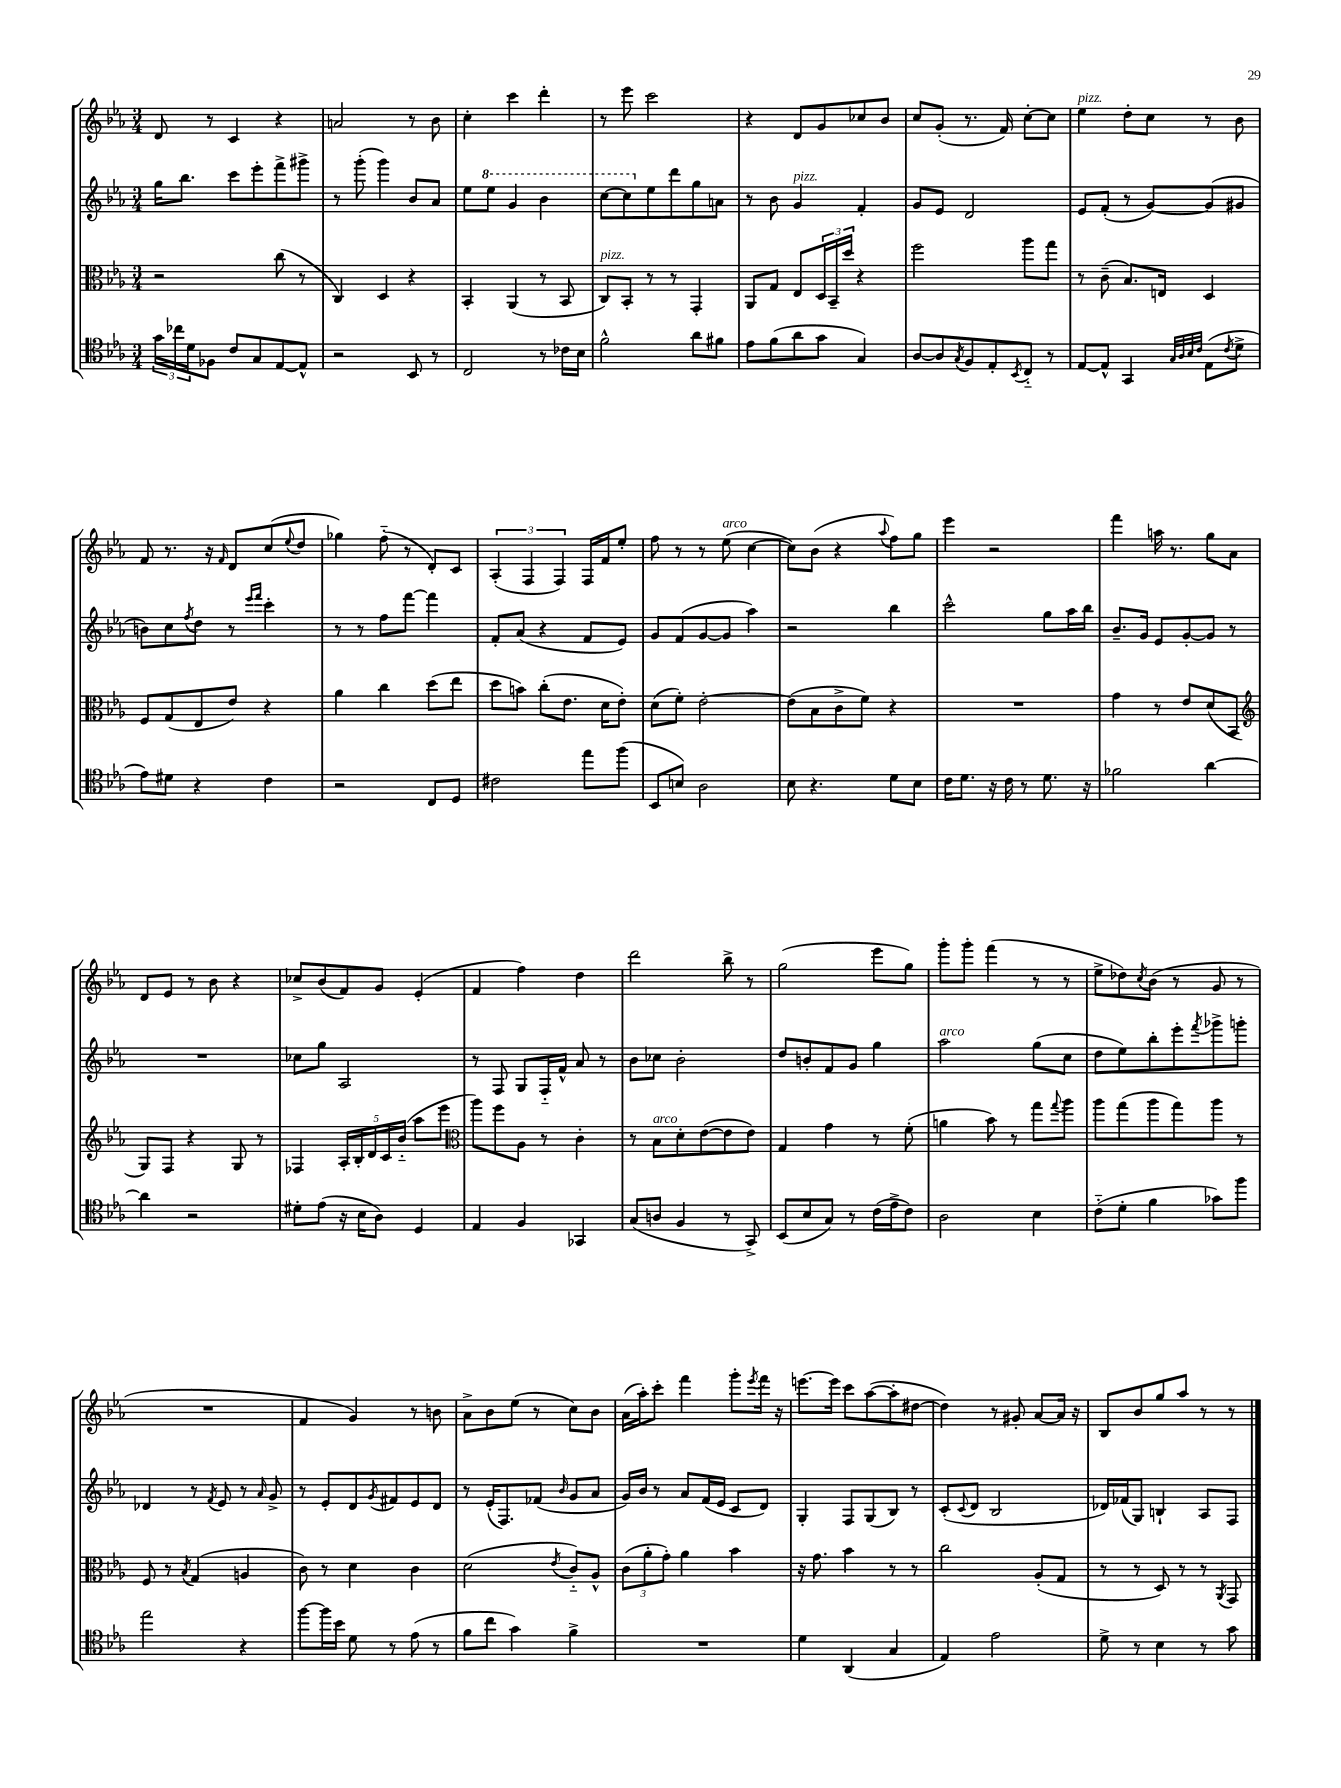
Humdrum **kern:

**kern	**kern	**kern	**kern
*staff4	*staff3	*staff2	*staff1
*clefC4	*clefC3	*clefG2	*clefG2
*k[b-e-a-]	*k[b-e-a-]	*k[b-e-a-]	*k[b-e-a-]
*M3/4	*M3/4	*M3/4	*M3/4
24g	2r	16gg	8d
24cc-	.	.	.
.	.	8.bb-	.
24d	.	.	.
8F-	.	.	8r
8c	.	8ccc	4c
8G	.	8eee-'	.
[8E-	(8cc	8fff^	4r
8E-^^]	8r	8ggg#^	.
=	=	=	=
2r	4C)	8r	2a
.	.	(8ggg'	.
.	4D	4ggg)	.
8BB-	4r	8b-	8r
8r	.	8a-	8b-
=	=	=	=
2C	4BB-'	8ee-	4cc'
.	.	8eee-	.
.	(4AA-	4gg	4ccc
8r	8r	4bb-	4ddd'
16c-	8BB-	.	.
16B-	.	.	.
=	=	=	=
2f^^	8C)	[8ccc	8r
.	8BB-'	8ccc]	8eee-
.	8r	8ee-	2ccc
.	8r	8ddd	.
8a-	4GG'	8gg	.
8f#	.	8a	.
=	=	=	=
8e-	8AA-	8r	4r
(8f	8G	8b-	.
8a-	8E-	4g	8d
8g	24D	.	8g
.	24BB-~	.	.
.	24dd	.	.
4G)	4r	4f'	8cc-
.	.	.	8b-
=	=	=	=
[8A-	2ff	8g	8cc
8A-]	.	8e-	(8g'
8qG	.	.	.
8F	.	2d	8.r
8E-'	.	.	.
.	.	.	16f)
8qBB-	.	.	.
8C'~	8aa-	.	[8cc'
8r	8gg	.	8cc]
=	=	=	=
[8E-	8r	8e-	4ee-
8E-^^]	(8c~	(8f'	.
4GG	8.B-)	8r	8dd'
.	.	[8g)	8cc
.	16E	.	.
32qqG	.	.	.
32qqA-	.	.	.
32qqB-	.	.	.
32qqc	.	.	.
(8E-	4D	(8g]	8r
8qc	.	.	.
8d^	.	8g#	8b-
=	=	=	=
8e-)	8F	8b)	8f
8d#	(8G	8cc	8.r
.	.	8qff	.
4r	8E-	8dd	.
.	.	.	16r
.	.	.	16qqf
.	8e-)	8r	8d
.	.	16qqeee-	.
.	.	16qqfff	.
4c	4r	4ccc'	(8cc
.	.	.	8qqee-
.	.	.	8dd
=	=	=	=
2r	4a-	8r	4gg-)
.	.	8r	.
.	4cc	8ff	(8ff'~
.	.	[8fff	8r
8C	(8dd	4fff]	8d')
8D	8ee-	.	8c
=	=	=	=
2c#	8dd	8f'	(6A-'
.	8b)	(8a-	.
.	.	.	6F
.	(8cc'	4r	.
.	.	.	6F)
.	8.e-	.	.
8ee-	.	8f	16F
.	16d	.	16f
(8ff	8e-')	8e-)	8ee-'
=	=	=	=
8BB-	(8d	8g	8ff
8B)	8f')	(8f	8r
2A-	[2e-'	[8g	8r
.	.	8g]	(8ee-
.	.	4aa-)	[4cc
=	=	=	=
8B-	(8e-]	2r	8cc])
4.r	8B-	.	(8b-
.	8c^	.	4r
.	8f)	.	.
.	.	.	8qqaa-
8d	4r	4bb-	8ff)
8B-	.	.	8gg
=	=	=	=
16c	2.r	2ccc^^	4eee-
8.d	.	.	.
16r	.	.	2r
16c	.	.	.
8r	.	.	.
8.d	.	8gg	.
.	.	16aa-	.
16r	.	16bb-	.
=	=	=	=
2f-	4g	8.b-~	4fff
.	.	16g	.
.	8r	8e-	16aa
.	.	.	8.r
.	8e-	[8g'	.
[4a-	(8d	8g]	8gg
.	8BB-	8r	8a-
=	=	=	=
*	*clefG2	*	*
4a-]	8G)	2.r	8d
.	8F	.	8e-
2r	4r	.	8r
.	.	.	8b-
.	8G	.	4r
.	8r	.	.
=	=	=	=
8d#'	4F-	8cc-	8cc-^
(8e-	.	8gg	(8b-
16r	20A-'	2A-	8f)
.	20B-'	.	.
16B-	.	.	.
.	20d	.	.
8A-)	.	.	8g
.	20c	.	.
.	(20b-'~	.	.
4D	8aa-	.	(4e-'
.	8eee-	.	.
=	=	=	=
*	*clefC3	*	*
4E-	8aa-)	8r	4f
.	8ff	8F	.
4F	8A-	8G	4ff)
.	8r	16F'~	.
.	.	16f^^	.
4GG-	4c'	8a-	4dd
.	.	8r	.
=	=	=	=
(8G	8r	8b-	2ddd
8A	8B-	8cc-	.
4F	8d'	2b-'	.
.	([8e-	.	.
8r	8e-]	.	8bb-^
8GG^)	8e-)	.	8r
=	=	=	=
(8BB-	4G	8dd	(2gg
8B-	.	8b'	.
8G)	4g	8f	.
8r	.	8g	.
(16c	8r	4gg	8eee-
16e-^	.	.	.
8c)	(8f'	.	8gg)
=	=	=	=
2A-	4a	2aa-	8ggg'
.	.	.	8ggg'
.	8b-)	.	(4fff
.	8r	.	.
4B-	8gg	(8gg	8r
.	8qqgg	.	.
.	8aa-	8cc	8r
=	=	=	=
(8c'~	8aa-	8dd	8ee-^
8d'	(8gg	8ee-)	8dd-)
.	.	.	8qcc
4f	8aa-	8bb-'	(8b-
.	8gg)	8eee-'	8r
.	.	8qfff	.
8g-)	8aa-	8ggg-^	8g
8ff	8r	8ggg'	8r
=	=	=	=
2ee-	8F	4d-	2.r
.	8r	.	.
.	8qB-	.	.
.	(4G	8r	.
.	.	8qf	.
.	.	8e-	.
4r	4A	8r	.
.	.	16qqa-	.
.	.	8g^	.
=	=	=	=
[8ff	8c)	8r	4f
16ff]	8r	8e-'	.
16b-	.	.	.
8d	4d	8d	4g)
.	.	8qg	.
8r	.	8f#	.
(8e-	4c	8e-	8r
8r	.	8d	8b
=	=	=	=
8f	(2d	8r	8a-^
8cc	.	(16e-'	8b-
.	.	8.F)	.
4g)	.	.	(8ee-
.	.	(8f-	8r
.	8qe-	16qqb-	.
4f^	8c'~)	8g	8cc)
.	8A-^^	8a-	8b-
=	=	=	=
2.r	(12c	16g)	(16a-
.	.	16b-	16aa-')
.	12a-'	.	.
.	.	8r	8ccc'
.	12g')	.	.
.	4a-	8a-	4fff
.	.	(16f	.
.	.	16e-	.
.	4b-	8c	8ggg'
.	.	.	8qeee-
.	.	8d)	16fff
.	.	.	16r
=	=	=	=
4d	16r	4G'	[8.eee
.	8.g	.	.
.	.	.	16eee]
(4AA-	4b-	8F	8ccc
.	.	(8G	([8aa-
4G	8r	8B-)	8aa-']
.	8r	8r	[8dd#
=	=	=	=
4E-)	2cc	(8c'	4dd#])
.	.	8qqc	.
.	.	8d	.
2e-	.	2B-	8r
.	.	.	8g#'
.	(8A-'	.	[8a-
.	8G	.	16a-]
.	.	.	16r
=	=	=	=
8d^	8r	16d-)	8B-
.	.	(16f-	.
8r	8r	8G)	8b-
4B-	8D)	4B`	8gg
.	8r	.	8aa-
8r	8r	8A-	8r
.	8qAA-	.	.
8g	8GG	8F	8r
==	==	==	==
*-	*-	*-	*-
